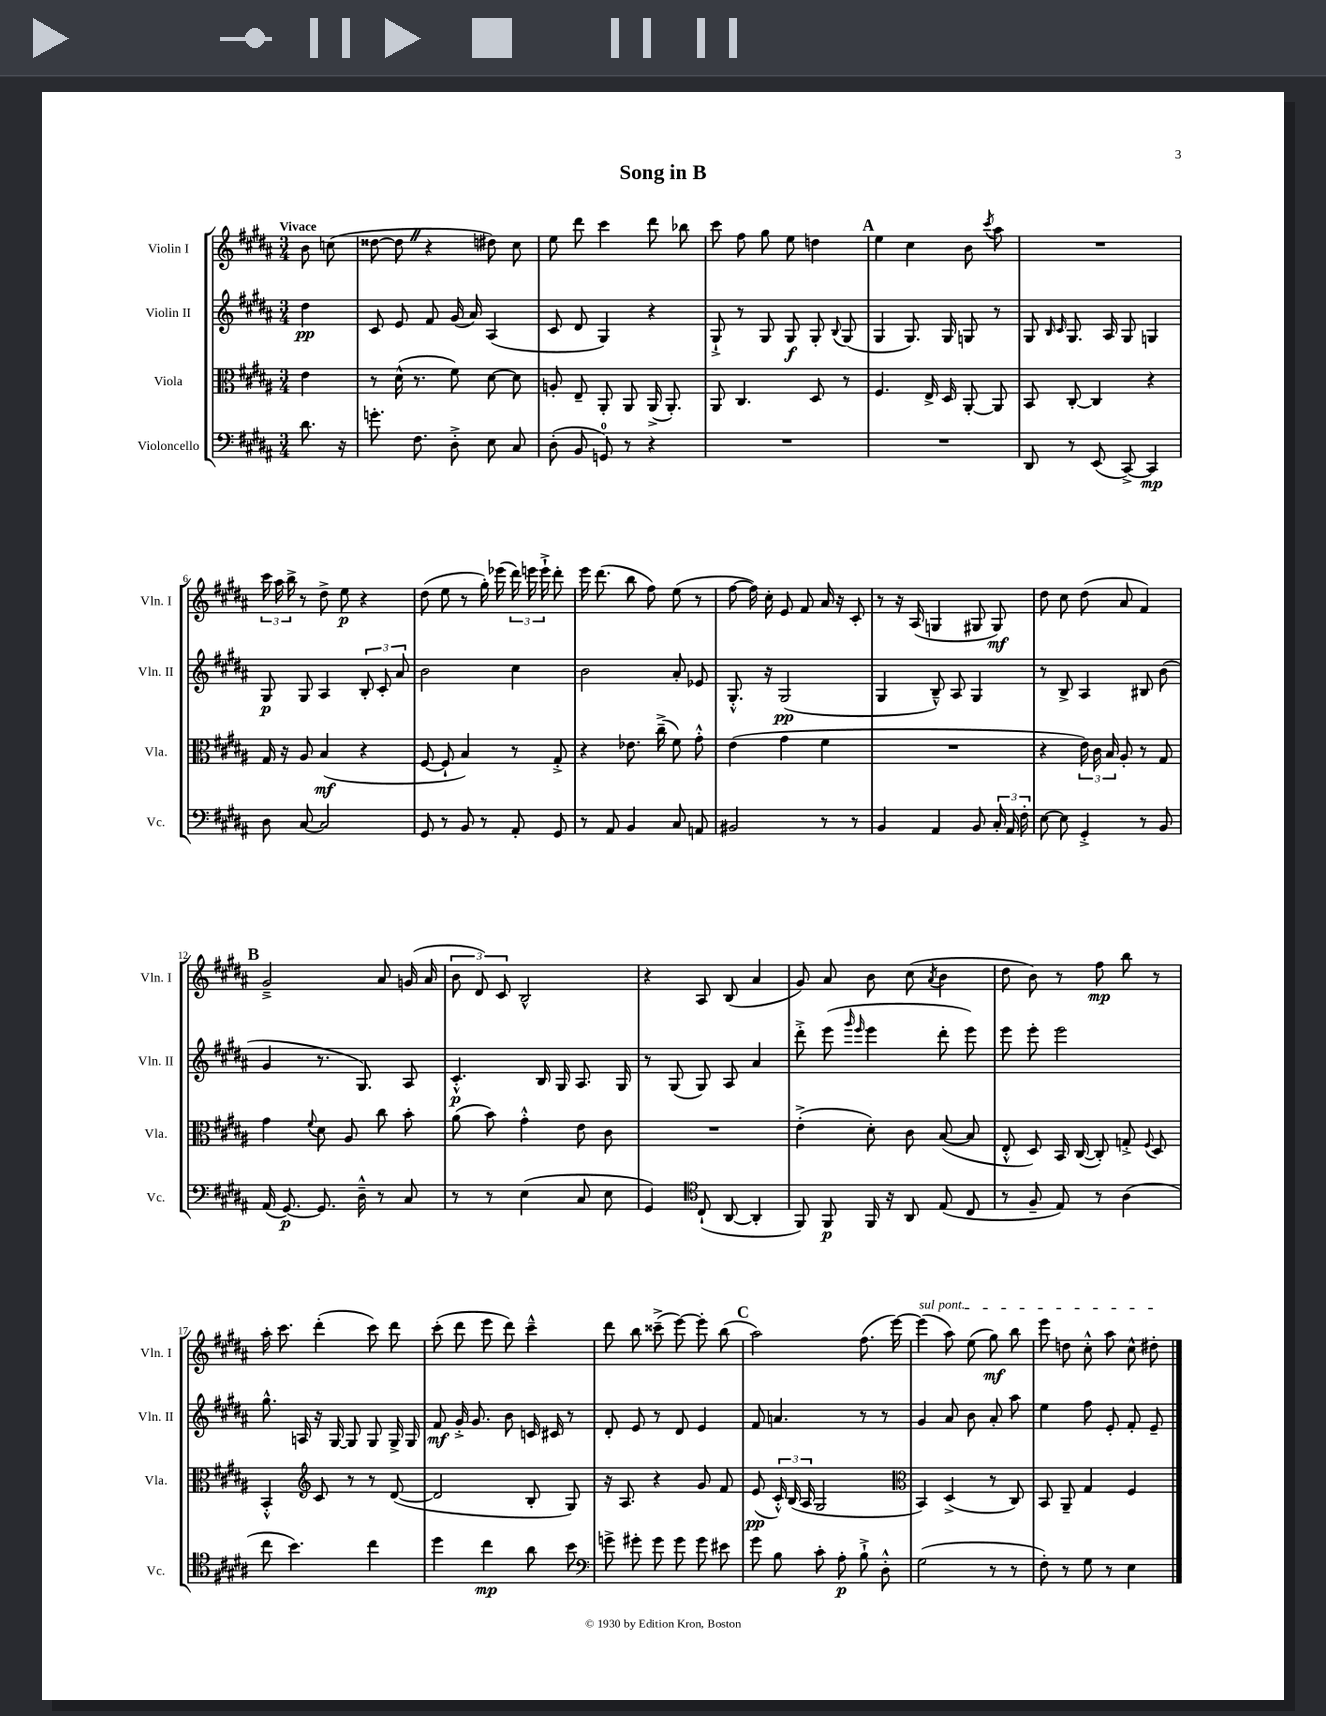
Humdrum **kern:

**kern	**dynam	**kern	**dynam	**kern	**dynam	**kern	**dynam
*part4	*part4	*part3	*part3	*part2	*part2	*part1	*part1
*staff4	*staff4	*staff3	*staff3	*staff2	*staff2	*staff1	*staff1
*I"Violoncello	*	*I"Viola	*	*I"Violin II	*	*I"Violin I	*
*I'Vc.	*	*I'Vla.	*	*I'Vln. II	*	*I'Vln. I	*
*clefF4	*	*clefC3	*	*clefG2	*	*clefG2	*
*k[f#c#g#d#a#]	*	*k[f#c#g#d#a#]	*	*k[f#c#g#d#a#]	*	*k[f#c#g#d#a#]	*
*M3/4	*	*M3/4	*	*M3/4	*	*M3/4	*
=	=	=	=	=	=	=	=
!	!	!	!	!	!	!LO:TX:a:B:t=Vivace	!
8.d#\	.	4e\	.	4dd#\	pp	8b\	.
.	.	.	.	.	.	(8ccn\	.
16r	.	.	.	.	.	.	.
=1	=1	=1	=1	=1	=1	=1	=1
8.gn'\	.	8r	.	8c#/	.	[8dd##X\	.
.	.	(16d#^^\	.	8e/	.	8dd##Z\]	.
8.F#\	.	8.r	.	.	.	.	.
.	.	.	.	8f#/	.	4r	.
8D#'^\	.	8f#\)	.	(16g#/	.	.	.
.	.	.	.	16a#/)	.	.	.
8E\	.	[8d#\	.	(4A#/	.	8dd#X\)	.
8C#/	.	8d#\]	.	.	.	8cc#\	.
=2	=2	=2	=2	=2	=2	=2	=2
(8D#'\	.	8An'/	.	8c#/	.	8ee\	.
8BB/	.	8E~/	.	8d#/	.	8ddd#\	.
8GGn/)	.	8AA#'/	.	4G#/)	.	4ccc#\	.
8r	.	8AA#/	.	.	.	.	.
4r	.	(16AA#^/	.	4r	.	8ddd#\	.
.	.	8.AA#'/)	.	.	.	.	.
.	.	.	.	.	.	8bb-X\	.
=3	=3	=3	=3	=3	=3	=3	=3
2.r	.	8AA#/	.	8G#`^/	.	8ccc#\	.
.	.	4.C#/	.	8r	.	8ff#\	.
.	.	.	.	8G#/	.	8gg#\	.
.	.	.	.	8G#/	f	8ee\	.
.	.	8D#/	.	8G#'/	.	4ddn\	.
.	.	.	.	8qqB/	.	.	.
.	.	8r	.	(8G#/	.	.	.
!!LO:REH:place=s1:t=A
=4	=4	=4	=4	=4	=4	=4	=4
2.r	.	4.F#/	.	4G#/	.	4ee\	.
.	.	.	.	8.G#/)	.	4cc#\	.
.	.	16E^/	.	.	.	.	.
.	.	16D#/	.	16G#/	.	.	.
.	.	[8AA#'/	.	8Gn/	.	8b\	.
.	.	.	.	.	.	8qccc#/	.
.	.	8AA#/]	.	8r	.	8aa#\	.
=5	=5	=5	=5	=5	=5	=5	=5
8DD#/	.	8BB/	.	8G#/	.	2.r	.
.	.	.	.	16qqB/	.	.	.
.	.	.	.	16qqc#/	.	.	.
8r	.	[8C#'/	.	8.G#/	.	.	.
(8EE/	.	4C#/]	.	.	.	.	.
.	.	.	.	16A#/	.	.	.
[8CC#^/)	.	.	.	8G#/	.	.	.
4CC#/]	mp	4r	.	4Gn/	.	.	.
!!LO:LB:g=z
=6	=6	=6	=6	=6	=6	=6	=6
8D#\	.	16G#/	.	8G#/	p	24ccc#\	.
.	.	.	.	.	.	24aa#\	.
.	.	16r	.	.	.	.	.
.	.	.	.	.	.	24bb^\	.
[8C#/	.	8A#/	.	8G#/	.	8r	.
2C#/]	.	(4B/	mf	4A#/	.	8dd#^\	.
.	.	.	.	.	.	8ee\	p
.	.	4r	.	12B'/	.	4r	.
.	.	.	.	12c#'/	.	.	.
.	.	.	.	12a#/	.	.	.
=7	=7	=7	=7	=7	=7	=7	=7
8GG#/	.	[8F#/	.	2b\	.	(8dd#\	.
8r	.	8F#`/]	.	.	.	8ee\	.
8BB/	.	4B/)	.	.	.	8r	.
8r	.	.	.	.	.	16gg#'\)	.
.	.	.	.	.	.	(16eee-X\	.
8AA#'/	.	8r	.	4cc#\	.	24ddd#\)	.
.	.	.	.	.	.	24eeen\	.
.	.	.	.	.	.	24eee`^\	.
8GG#/	.	8G#'^/	.	.	.	8ddd#'\	.
=8	=8	=8	=8	=8	=8	=8	=8
8r	.	4r	.	2b\	.	16eee\	.
.	.	.	.	.	.	(8.ddd#\	.
8AA#/	.	.	.	.	.	.	.
4BB/	.	8.e-X\	.	.	.	8bb\	.
.	.	.	.	.	.	8ff#\)	.
.	.	(16cc#~^\	.	.	.	.	.
8C#/	.	8f#\)	.	8a#'/	.	(8ee\	.
8AAn/	.	8g#'^^\	.	8e-X/	.	8r	.
=9	=9	=9	=9	=9	=9	=9	=9
2BB#X/	.	(4e\	.	8.G#'^^/	.	[8ff#\	.
.	.	.	.	.	.	16ff#\])	.
.	.	.	.	16r	.	16cc#'\	.
.	.	4g#\	.	(2G#/	pp	8e/	.
.	.	.	.	.	.	8f#/	.
8r	.	4f#\	.	.	.	16a#/	.
.	.	.	.	.	.	16r	.
8r	.	.	.	.	.	8c#'/	.
=10	=10	=10	=10	=10	=10	=10	=10
4BB/	.	2.r	.	4G#/	.	8r	.
.	.	.	.	.	.	16r	.
.	.	.	.	.	.	(16A#/	.
4AA#/	.	.	.	8B~^^/)	.	4Gn/	.
.	.	.	.	8A#/	.	.	.
8BB/	.	.	.	4G#/	.	8G#X/	.
24C#'/	.	.	.	.	.	8G#/)	mf
24AA#/	.	.	.	.	.	.	.
24F#'\	.	.	.	.	.	.	.
=11	=11	=11	=11	=11	=11	=11	=11
[8E\	.	4r	.	8r	.	8dd#\	.
8E\]	.	.	.	8B^/	.	8cc#\	.
4GG#'^/	.	24e\)	.	4A#/	.	(8dd#\	.
.	.	24c#\	.	.	.	.	.
.	.	24B/	.	.	.	.	.
.	.	8A#'/	.	.	.	8a#/	.
8r	.	8r	.	8B#X/	.	4f#/)	.
8BB/	.	8G#/	.	(8b\	.	.	.
!!LO:LB:g=z
!!LO:REH:place=s1:t=B
=12	=12	=12	=12	=12	=12	=12	=12
(16AA#/	.	4g#\	.	4g#/	.	2g#~^/	.
[8.GG#/)	p	.	.	.	.	.	.
.	.	8qqf#/	.	.	.	.	.
8.GG#/]	.	8d#\	.	8.r	.	.	.
.	.	8A#/	.	.	.	.	.
16D#~^^\	.	.	.	8.G#/)	.	.	.
8r	.	8cc#\	.	.	.	8a#/	.
8C#/	.	8b'\	.	8A#/	.	(16gn/	.
.	.	.	.	.	.	16a#/	.
=13	=13	=13	=13	=13	=13	=13	=13
8r	.	(8a#\	.	4.c#'^^/	p	12b\	.
.	.	.	.	.	.	12d#/)	.
8r	.	8b\)	.	.	.	.	.
.	.	.	.	.	.	12c#/	.
(4E\	.	4g#'^^\	.	.	.	2B^^/	.
.	.	.	.	16B/	.	.	.
.	.	.	.	16G#/	.	.	.
8C#/	.	8e\	.	8.A#/	.	.	.
8E\	.	8c#\	.	.	.	.	.
.	.	.	.	16G#/	.	.	.
=14	=14	=14	=14	=14	=14	=14	=14
4GG#/)	.	2.r	.	8r	.	4r	.
.	.	.	.	(8G#/	.	.	.
*clefC4	*	*	*	*	*	*	*
(8C#`/	.	.	.	8G#/)	.	8A#/	.
[8AA#/	.	.	.	8A#/	.	(8B/	.
4AA#'/]	.	.	.	4a#/	.	4a#/	.
=15	=15	=15	=15	=15	=15	=15	=15
8FF#/)	.	(4e'^\	.	8ddd#'^\	.	8g#/)	.
8FF#/	p	.	.	(8eee\	.	8a#/	.
.	.	.	.	16qqggg#/	.	.	.
.	.	.	.	16qqeee/	.	.	.
16FF#/	.	8d#'\)	.	4eee\	.	8b\	.
16r	.	.	.	.	.	.	.
8AA#/	.	8c#\	.	.	.	(8cc#\	.
.	.	.	.	.	.	8qa#/	.
(8E/	.	([8B/	.	8ddd#'\	.	4b\	.
8C#/	.	8B/]	.	8eee\)	.	.	.
=16	=16	=16	=16	=16	=16	=16	=16
8r	.	8E'^^/	.	8eee\	.	8dd#\	.
8F#~/	.	8D#/)	.	8eee'\	.	8b\)	.
8E/)	.	16BB/	.	2eee\	.	8r	.
.	.	([16C#/	.	.	.	.	.
8r	.	8C#'/])	.	.	.	8ff#\	mp
(4A#\	.	8Gn'^/	.	.	.	8bb\	.
.	.	8qqF#/	.	.	.	.	.
.	.	8D#/	.	.	.	8r	.
!!LO:LB:g=z
=17	=17	=17	=17	=17	=17	=17	=17
8cc#\	.	4BB'^^/	.	8.gg#^^\	.	16aa#'\	.
.	.	.	.	.	.	8.ccc#\	.
4.b\)	.	.	.	.	.	.	.
.	.	.	.	16An/	.	.	.
*	*	*clefG2	*	*	*	*	*
.	.	8c#/	.	16r	.	(4ddd#'\	.
.	.	.	.	[16G#/	.	.	.
.	.	8r	.	8G#/]	.	.	.
4cc#\	.	8r	.	8G#/	.	8ccc#\)	.
.	.	([8d#/	.	16G#^/	.	8ddd#\	.
.	.	.	.	16G#/	.	.	.
=18	=18	=18	=18	=18	=18	=18	=18
4dd#\	.	2d#/]	.	8f#/	mf	(8ccc#'\	.
.	.	.	.	16g#'^/	.	8ddd#\	.
.	.	.	.	8.g#/	.	.	.
4cc#\	mp	.	.	.	.	8eee\	.
.	.	.	.	8b\	.	8ddd#\)	.
8a#\	.	8B'/	.	16cn/	.	4ccc#~^^\	.
.	.	.	.	16c#X/	.	.	.
8b\	.	8G#/)	.	8r	.	.	.
=19	=19	=19	=19	=19	=19	=19	=19
*clefF4	*	*	*	*	*	*	*
8gn^\	.	16r	.	8d#'/	.	8ddd#\	.
.	.	8.A#/	.	.	.	.	.
8g#X'\	.	.	.	8e/	.	8bb\	.
8g#\	.	4r	.	8r	.	(8ccc##X~^\	.
8g#\	.	.	.	8d#/	.	[8eee\)	.
8g#\	.	8g#/	.	4e/	.	8eee'\]	.
8e#X\	.	8f#/	.	.	.	(8bb\	.
!!LO:REH:place=s1:t=C
=20	=20	=20	=20	=20	=20	=20	=20
8g#\	.	(8e/	pp	8f#/	.	2aa#\)	.
8B\	.	24c#'^^/)	.	4.an/	.	.	.
.	.	(24B/	.	.	.	.	.
.	.	24A#/	.	.	.	.	.
8c#'\	.	2G#/	.	.	.	.	.
8A#'\	p	.	.	.	.	.	.
8B`^\	.	.	.	8r	.	(8.ff#\	.
8D#'^^\	.	.	.	8r	.	.	.
.	.	.	.	.	.	[16eee\)	.
=21	=21	=21	=21	=21	=21	=21	=21
*	*	*clefC3	*	*	*	*	*
!	!	!	!	!	!	!LO:TX:a:i:t=sul pont.	!
(2G#\	.	4BB/)	.	4g#/	.	(4eee\]	.
.	.	(4D#^/	.	8a#/	.	8aa#\)	.
.	.	.	.	8b\	.	(8ee\	.
8r	.	8r	.	8a#'/	.	8gg#\)	mf
8r	.	8C#/)	.	8aa#\	.	8bb\	.
=22	=22	=22	=22	=22	=22	=22	=22
8F#'\)	.	8BB/	.	4ee\	.	8eee\	.
8r	.	8AA#~/	.	.	.	8ddn\	.
8G#\	.	4G#/	.	8ff#\	.	8cc#'^^\	.
8r	.	.	.	8e'/	.	8aa#\	.
4E\	.	4F#/	.	8f#'/	.	8cc#^^\	.
.	.	.	.	8e~/	.	8dd#X'\	.
==	==	==	==	==	==	==	==
*-	*-	*-	*-	*-	*-	*-	*-
